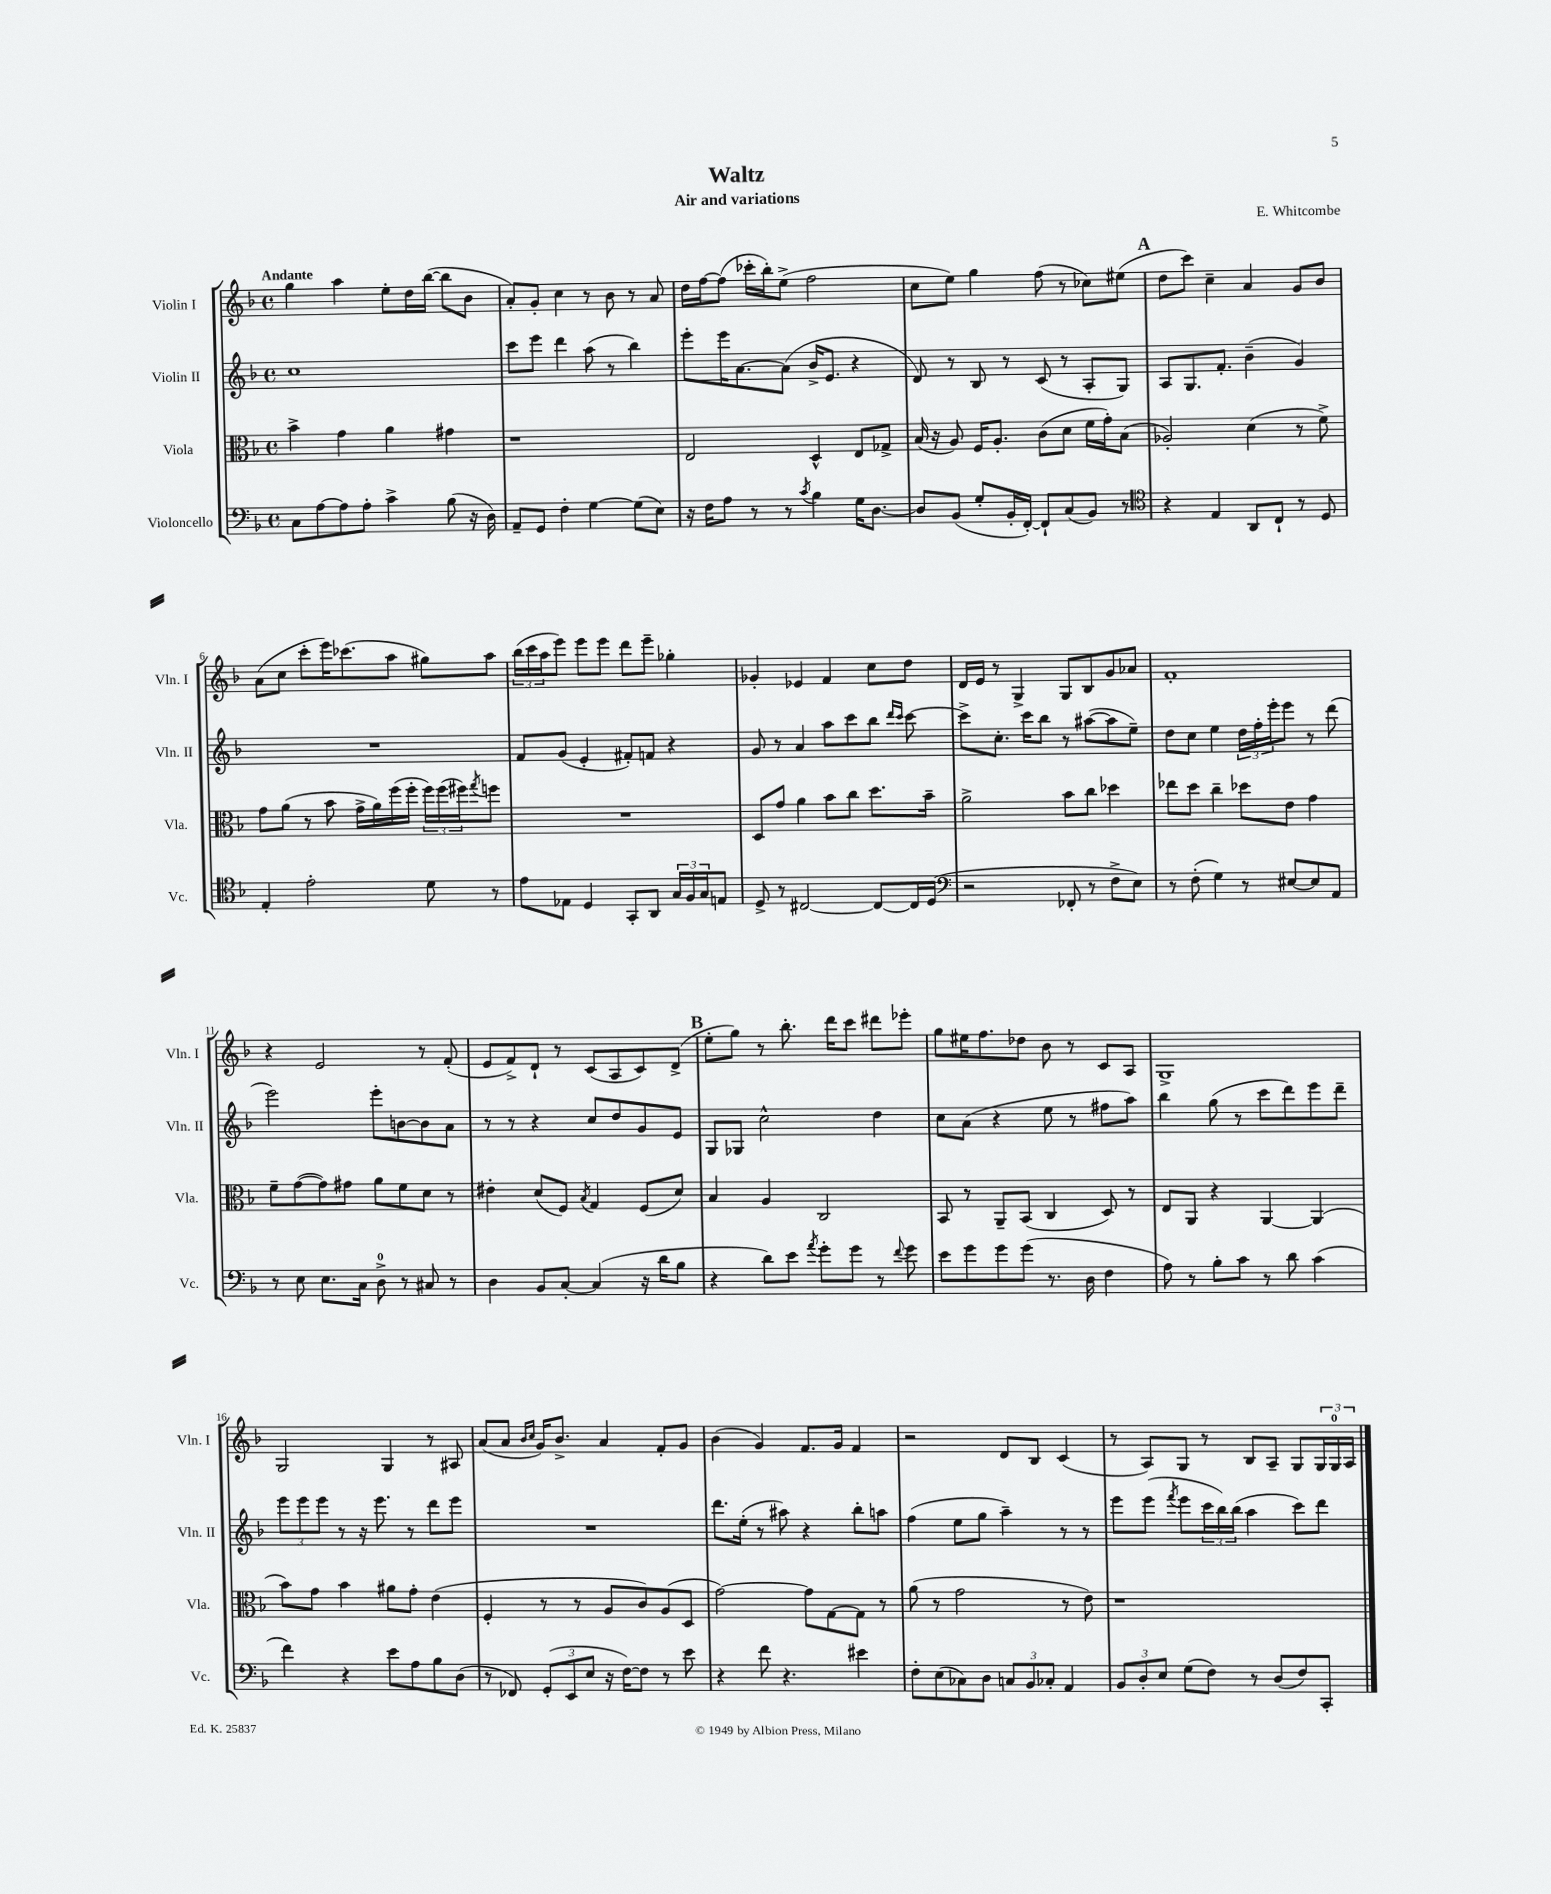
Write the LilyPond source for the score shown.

\header { title = "Waltz" composer = "E. Whitcombe" subtitle = "Air and variations" }
<<
\new StaffGroup <<
\new Staff = "s0" \with { instrumentName = "Violin I" shortInstrumentName = "Vln. I" } {
    \clef treble \key f \major \defaultTimeSignature \time 4/4 \tempo "Andante"
    g''4 a''4 e''8-. d''16 bes''16~( bes''8 bes'8 |
    a'8-.) g'8-. c''4 r8 bes'8 r8 a'8 |
    d''16 f''16~ f''8( ces'''16-. bes''16-.) e''8->( f''2 |
    c''8 e''8) g''4 f''8( r8 ces''8) eis''8( |
    \mark \markup { \bold "A" } d''8 c'''8) c''4-- a'4 g'8 bes'8 |
    a'8( c''8 c'''8-. e'''16) ces'''8.( a''8 gis''8) a''8 |
    \tuplet 3/2 { bes''16( c'''16 a''16 } e'''8) e'''8 e'''8 d'''8 e'''8-- ges''4-. |
    ges'4-. ees'4 f'4 c''8 d''8 |
    d'16 e'16 r8 g4-> g8 bes8 g'8 aes'8 |
    f'1-. |
    r4 e'2 r8 f'8-.( |
    e'8 f'8->) d'8-! r8 c'8( a8 c'8) d'8->( |
    \mark \markup { \bold "B" } e''8-. g''8) r8 bes''8.-. d'''16 c'''8 dis'''8 ees'''8-. |
    g''8 eis''16 f''8. des''8 bes'8 r8 c'8 a8 |
    g1-> |
    g2 g4 r8 ais8 |
    a'8( a'8 \grace { bes'16 c''16 } g'16) bes'8.-> a'4 f'8-. g'8 |
    bes'4( g'4) f'8. g'16 f'4 |
    r2 d'8 bes8 c'4( |
    r8 a8) g8 r8 bes8 a8-- g8 \tuplet 3/2 { g16 g16-0 a16 } \bar "|." |
}
\new Staff = "s1" \with { instrumentName = "Violin II" shortInstrumentName = "Vln. II" } {
    \clef treble \key f \major \defaultTimeSignature \time 4/4
    c''1 |
    c'''8 e'''8 d'''4 a''8( r8 bes''4) |
    e'''8-. e'''16 a'8.~ a'8( bes'16-> e'8. r4 |
    d'8) r8 bes8 r8 c'8( r8 a8-. g8) |
    \mark \markup { \bold "A" } a8 g8. f'8.-. bes'4--( g'4) |
    R1 |
    f'8 g'8( e'4-. fis'8-.) f'8 r4 |
    g'8 r8 a'4 a''8 c'''8 bes''8 \grace { d'''16 c'''16 } c'''8~ |
    c'''8-> c''8.-. c'''16 bes''8 r8 ais''8~( ais''8 e''8--) |
    d''8 c''8 e''4 \tuplet 3/2 { d''16 f''16-. e'''16-. } e'''8 r8 d'''8( |
    e'''2) e'''8-. b'8~ b'8 a'8 |
    r8 r8 r4 c''8 d''8 g'8 e'8 |
    \mark \markup { \bold "B" } g8 ges8 c''2-^ d''4 |
    c''8 a'8( r4 e''8 r8 fis''8 a''8) |
    bes''4 g''8( r8 c'''8 d'''8) e'''8 d'''8-- |
    \tuplet 3/2 { e'''8 e'''8 e'''8 } r8 r16 e'''8. r8 d'''8 e'''8 |
    R1 |
    d'''8. e''16-.( r8 ais''8) r4 bes''8-. a''8 |
    f''4( e''8 g''8 a''4--) r8 r8 |
    e'''8 e'''8( \acciaccatura { f'''8 } e'''8 \tuplet 3/2 { c'''16 bes''16) bes''16( } a''4 c'''8) d'''8 \bar "|." |
}
\new Staff = "s2" \with { instrumentName = "Viola" shortInstrumentName = "Vla." } {
    \clef alto \key f \major \defaultTimeSignature \time 4/4
    bes'4-> g'4 a'4 gis'4 |
    r1 |
    e2 d4-^ e8 ges8-> |
    bes16( r16 a8) f16 a8.-. c'8( d'8 f'16 g'16-.) bes8( |
    \mark \markup { \bold "A" } aes2-.) d'4( r8 f'8->) |
    g'8 a'8( r8 bes'8 g'16-> a'16) f''16( f''16-. \tuplet 3/2 { f''16) f''16( fis''16) } \acciaccatura { g''8 } f''8 |
    R1 |
    d8 g'8 a'4 bes'8 c''8 d''8. bes'16-- |
    a'2-> bes'8 c''8 des''4 |
    ees''8 d''8 c''4-- des''8 e'8 g'4 |
    f'8-- g'8~( g'8) gis'8 a'8 f'8 d'8 r8 |
    eis'4-. d'8( f8) \acciaccatura { bes8 } g4 f8( d'8) |
    \mark \markup { \bold "B" } bes4 a4 c2 |
    bes,8 r8 a,8-- bes,8( c4 d8) r8 |
    e8 a,8 r4 a,4~ a,4( |
    bes'8) g'8 bes'4 ais'8 g'8-. e'4( |
    f4-. r8 r8 a8 c'8) a8( d8 |
    g'2~) g'8 g8~ g8 r8 |
    a'8( r8 g'2 r8 e'8) |
    r1 \bar "|." |
}
\new Staff = "s3" \with { instrumentName = "Violoncello" shortInstrumentName = "Vc." } {
    \clef bass \key f \major \defaultTimeSignature \time 4/4
    c8 a8~ a8 a8-. c'4-> bes8( r16 d16) |
    a,8-- g,8 f4-. g4~ g8( e8) |
    r16 f16 a8 r8 r8 \acciaccatura { c'8 } bes4 g16 d8.~ |
    d8 bes,8( g8-. bes,16-. f,16~-.) f,8-! c8( bes,8) r8 |
    \mark \markup { \bold "A" } \clef tenor r4 e4 a,8 c8-! r8 d8 |
    e4-. e'2-. d'8 r8 |
    e'8 ees8 d4 g,8-. a,8 \tuplet 3/2 { g16 f16 g16 } e8 |
    d8-> r8 cis2~ cis8~ cis16 d16( |
    \clef bass r2 fes,8-. r8 f8-> e8) |
    r8 f8-.( g4) r8 eis8~ eis8 a,8 |
    r8 e8 e8. c16 d8-0-> r8 cis8 r8 |
    d4 bes,8 c8~-. c4( r16 d'16 bes8 |
    \mark \markup { \bold "B" } r4 d'8) e'8 \acciaccatura { a'8 } g'8-. g'8 r8 \appoggiatura { f'8 } g'8 |
    e'8 g'8 g'8 g'8( r8. d16 f4 |
    a8) r8 bes8-. c'8 r8 d'8 c'4( |
    f'4) r4 e'8 a8 bes8 d8( |
    r8 fes,8) \tuplet 3/2 { g,8-.( e,8 e8 } r16 f16~) f8 r8 e'8 |
    r4 f'8 r4. eis'4 |
    f8-. e8( ces8) d8 \tuplet 3/2 { c8 bes,8 ces8-. } a,4 |
    \tuplet 3/2 { bes,8 d8-. e8 } g8( f8) r8 d8( f8) c,8-. \bar "|." |
}
>>
>>
